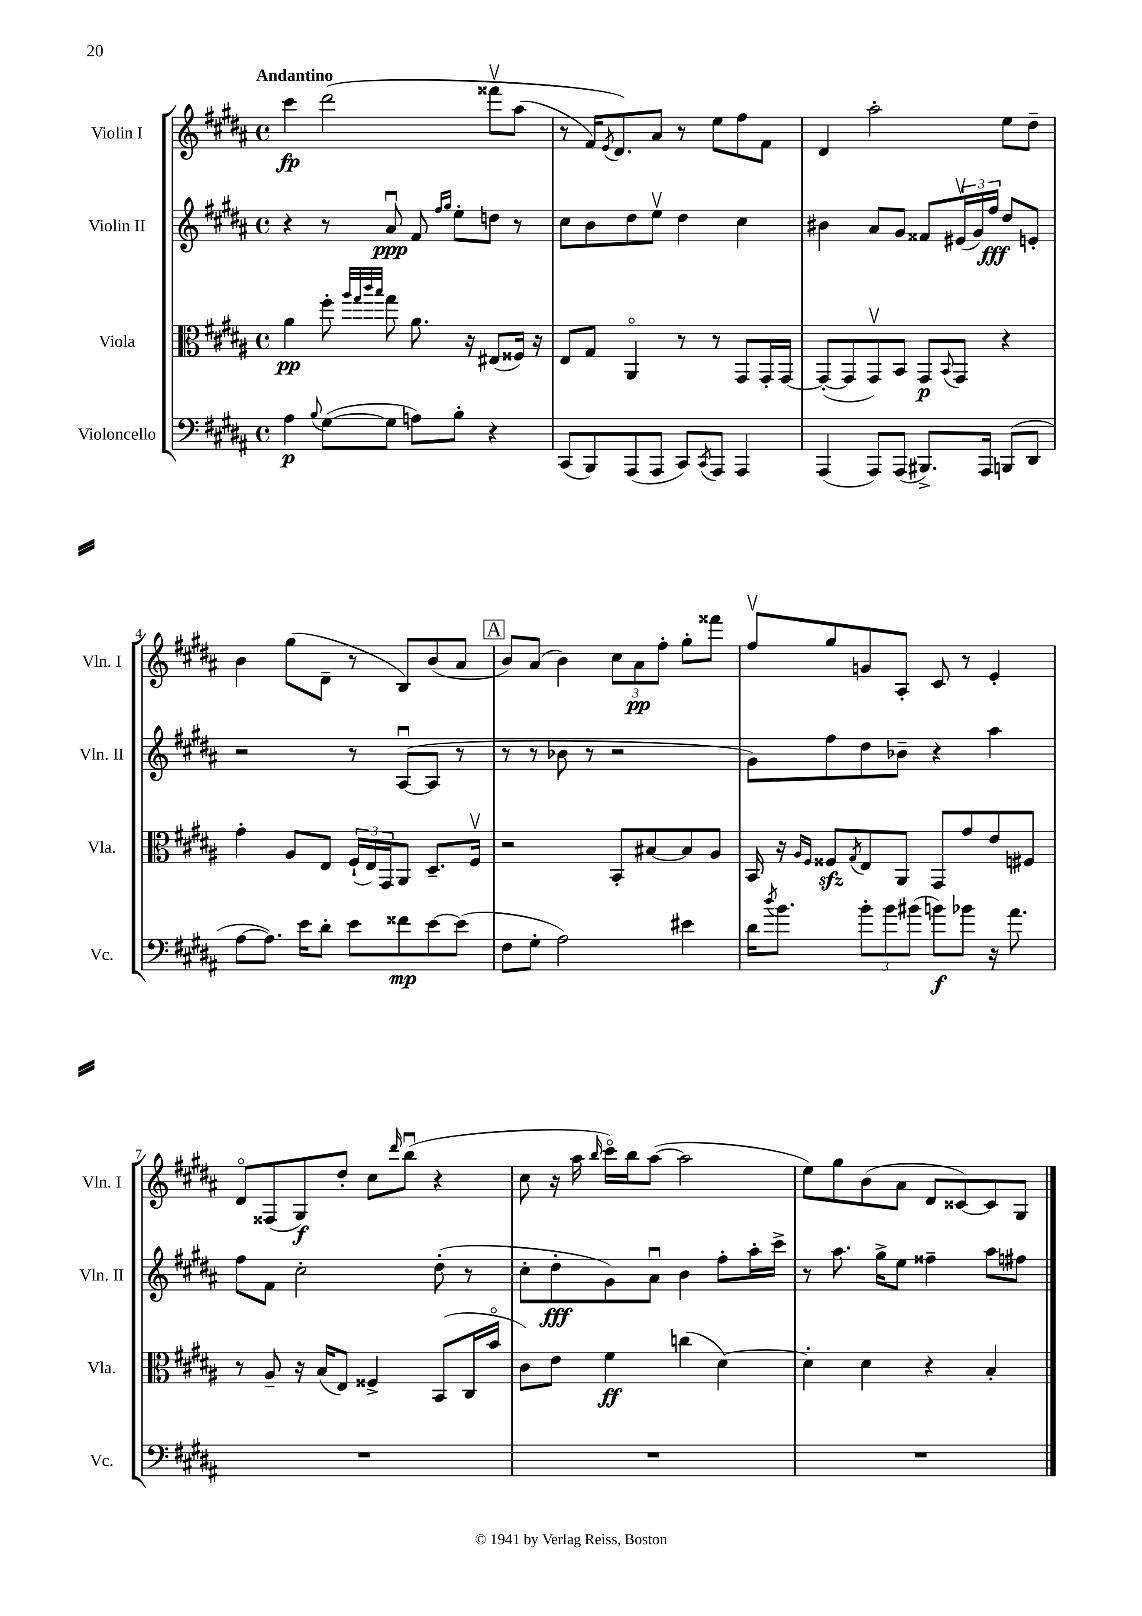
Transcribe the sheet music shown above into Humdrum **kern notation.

**kern	**kern	**kern	**kern
*staff4	*staff3	*staff2	*staff1
*clefF4	*clefC3	*clefG2	*clefG2
*k[f#c#g#d#a#]	*k[f#c#g#d#a#]	*k[f#c#g#d#a#]	*k[f#c#g#d#a#]
*M4/4	*M4/4	*M4/4	*M4/4
*met(c)	*met(c)	*met(c)	*met(c)
4A#	4a#	4r	4ccc#
8qqB	.	.	.
([8G#	8ff#'	8r	&(2ddd#
.	32qqaa#	.	.
.	32qqgg#	.	.
.	32qqccc#	.	.
.	32qqbb	.	.
8G#]	8gg#	8a#u	.
8A)	8.a#	8f#	.
.	.	16qqff#	.
.	.	16qqgg#	.
8B'	.	8ee'	.
.	16r	.	.
4r	(8E#	8dd	8fff##v
.	16F##)	8r	(8aa#
.	16r	.	.
=	=	=	=
(8CC#	8E	8cc#	8r
8BBB)	8G#	8b	16f#)
.	.	.	8qe
.	.	.	8.d#&)
(8AAA#	4AA#o	8dd#	.
8AAA#	.	8eev	8a#
8CC#)	8r	4dd#	8r
8qCC#	.	.	.
8AAA#	8r	.	8ee
4AAA#	8GG#	4cc#	8ff#
.	16GG#'	.	8f#
.	[16GG#	.	.
=	=	=	=
(4AAA#	(8GG#'_	4b#	4d#
.	8GG#]	.	.
8AAA#)	8GG#v)	8a#	2aa#'
(8AAA#	8BB	8g#	.
8.BBB#^)	8GG#	8f##	.
.	8qqBB	.	.
.	8GG#	(24e#v	.
.	.	24g#)	.
16AAA#	.	.	.
.	.	24ff#	.
(8BBB	4r	8dd#	8ee
8DD#	.	8e'	8dd#~
=	=	=	=
[8A#	4g#'	2r	4b
8.A#])	.	.	.
.	8A#	.	(8gg#
16e	.	.	.
8d#'	8E	.	8d#~
8e	(24F#`	8r	8r
.	24E)	.	.
.	24GG#	.	.
8f##	8AA#	([8A#u	8B)
[8e	8.D#~	8A#]	(8b
(8e]	.	8r	8a#
.	16F#v	.	.
=	=	=	=
8F#	2r	8r	8b)
8G#'	.	8r	(8a#
2A#)	.	8b-	4b)
.	.	8r	.
.	8BB'	2r	12cc#
.	.	.	12a#
.	[8B#	.	.
.	.	.	12ff#'
4e#	8B#]	.	8gg#'
.	8A#	.	8fff##
=	=	=	=
16d#	16BB	8g#)	8ff#v
8qdd#	.	.	.
8.b	16r	.	.
.	16qqA#	.	.
.	16qqF#	.	.
.	8F##	8ff#	8gg#
.	8qG#	.	.
12b'	8E	8dd#	8g
12b	.	.	.
.	8AA#	8b-~	8A#'
(12b#	.	.	.
8b)	8GG#	4r	8c#
8b-	8g#	.	8r
16r	8e	4aa#	4e'
8.a#	.	.	.
.	8F#	.	.
=	=	=	=
1r	8r	8ff#	8d#o
.	8A#~	8f#	(8F##
.	16r	2cc#'	8G#)
.	(16B	.	.
.	8E)	.	8dd#'
.	4F##^	.	8cc#
.	.	.	16qqddd#
.	.	.	(8bbu
.	(8BB	(8dd#'	4r
.	16C#	8r	.
.	16bo	.	.
=	=	=	=
1r	8c#)	8cc#'	8cc#
.	8e	8dd#'	16r
.	.	.	16aa#
.	.	.	16qqbb
.	4f#	8g#)	16ccc#o)
.	.	.	16bb
.	.	8a#u	([8aa#
.	(4cc	4b	2aa#]
.	[4d#)	8ff#'	.
.	.	16aa#'	.
.	.	16ccc#^	.
=	=	=	=
1r	4d#']	8r	8ee)
.	.	8.aa#	8gg#
.	4d#	.	(8b
.	.	16gg#^	.
.	.	8ee	8a#
.	4r	4ff##~	8d#
.	.	.	[8c##)
.	4B'	8aa#	8c##]
.	.	8ff#	8G#
==	==	==	==
*-	*-	*-	*-
